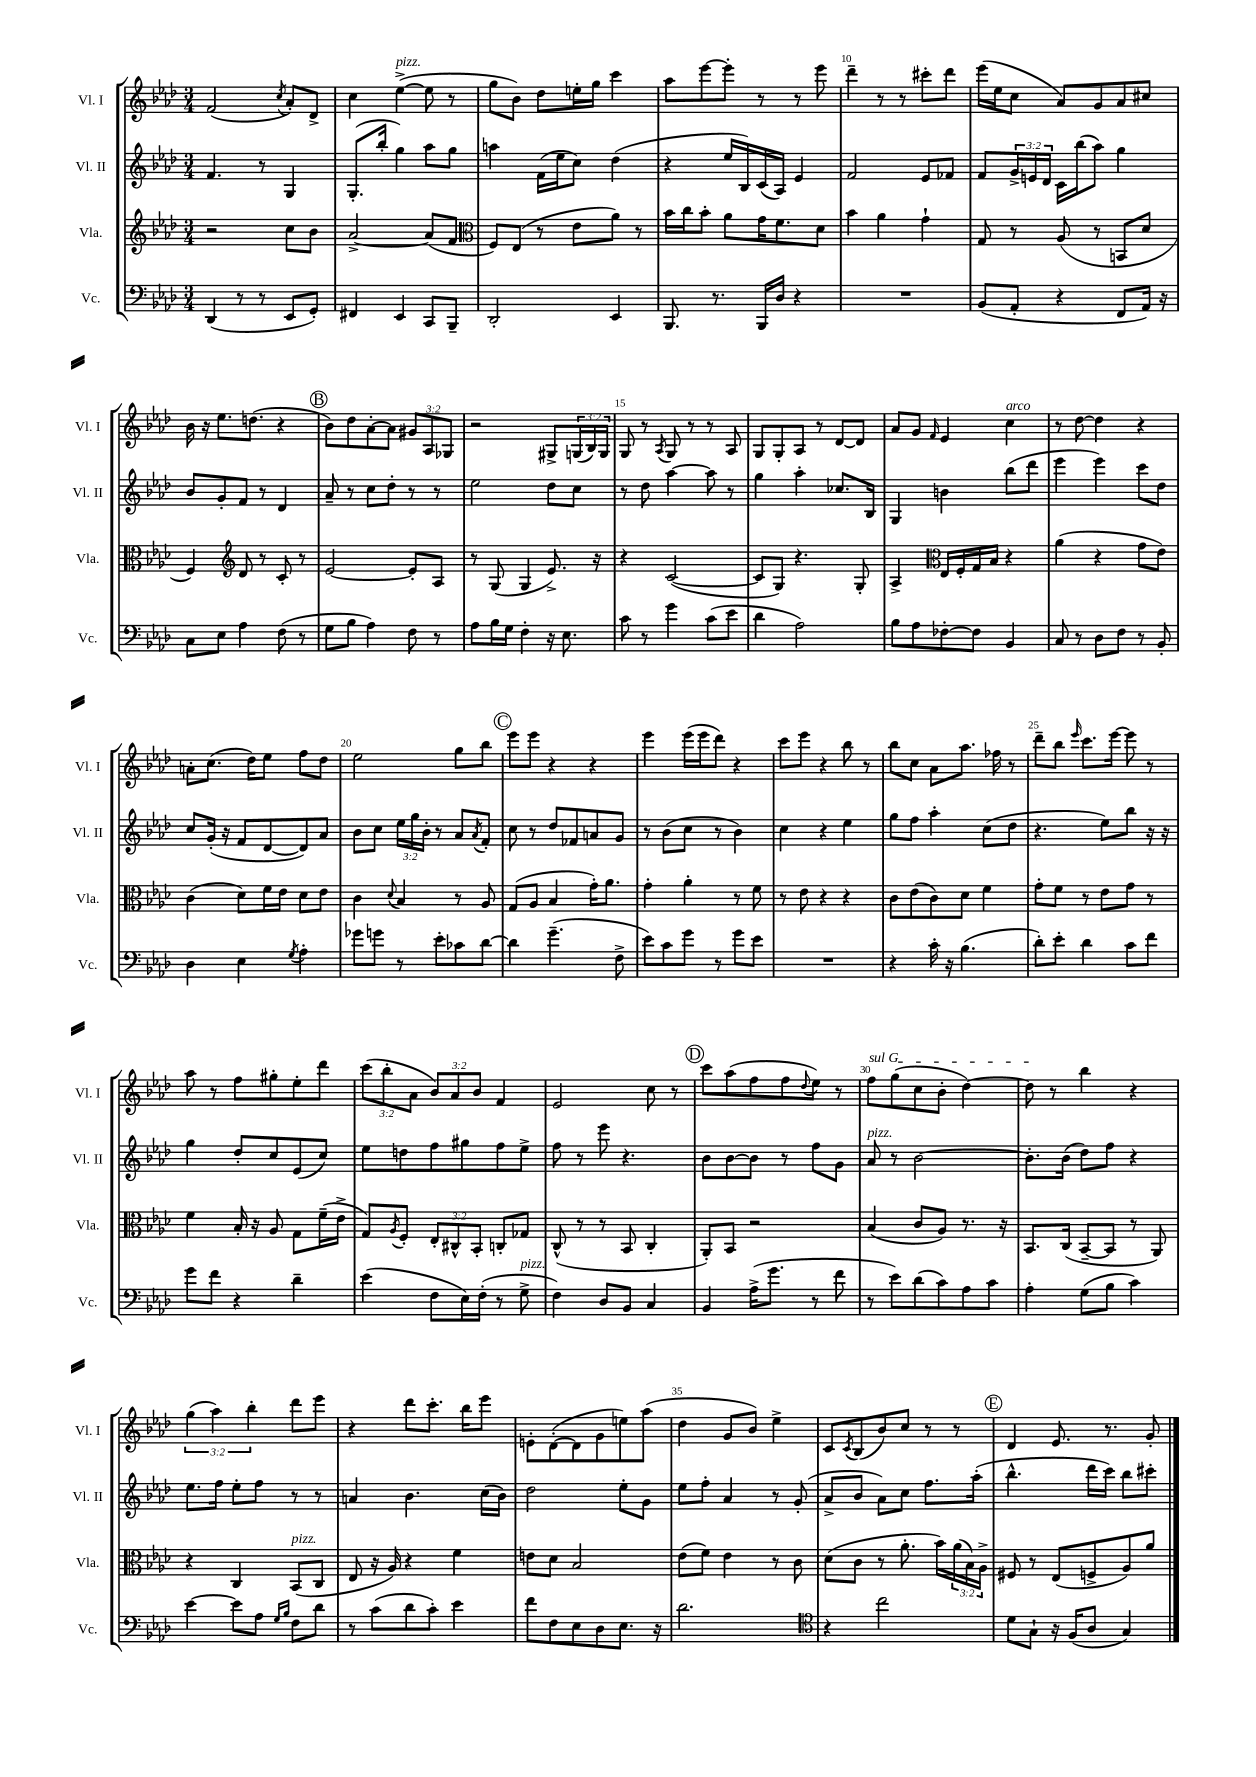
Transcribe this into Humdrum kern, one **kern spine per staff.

**kern	**kern	**kern	**kern
*staff4	*staff3	*staff2	*staff1
*clefF4	*clefG2	*clefG2	*clefG2
*k[b-e-a-d-]	*k[b-e-a-d-]	*k[b-e-a-d-]	*k[b-e-a-d-]
*M3/4	*M3/4	*M3/4	*M3/4
(4DD-	2r	4.f	(2f
8r	.	.	.
8r	.	8r	.
.	.	.	8qcc
8EE-	8cc	4G	8a-')
8GG')	8b-	.	8d-^
=	=	=	=
4FF#	[2a-^	(8.G'	4cc
.	.	16bb-'	.
4EE-	.	4gg)	([4ee-^
8CC	(8a-]	8aa-	8ee-]
8BBB-~	8f	8gg	8r
=	=	=	=
*	*clefC3	*	*
2DD-'	8F)	4aa	8gg
.	(8E-	.	8b-)
.	8r	(16f	8dd-
.	.	16ee-	.
.	8e-	8cc)	16ee'
.	.	.	16gg
4EE-	8a-)	(4dd-	4ccc
.	8r	.	.
=	=	=	=
8.BBB-	16b-	4r	8aa-
.	16cc	.	.
.	8b-'	.	[8eee-
8.r	.	.	.
.	8a-	16ee-	8eee-']
.	.	16B-)	.
16BBB-	16g	(16c	8r
16D-	8.f	16A-)	.
4r	.	4e-	8r
.	8d-	.	8eee-
=	=	=	=
2.r	4b-	2f	4ddd-~
.	4a-	.	8r
.	.	.	8r
.	4g`	8e-	8ccc#'
.	.	8f-	8ddd-
=	=	=	=
(8BB-	8G	8f	(16eee-
.	.	.	16ee-
8AA-'	8r	24g^	8cc
.	.	24e	.
.	.	24d-	.
4r	(8A-	16c	8a-)
.	.	(16bb-	.
.	8r	8aa-)	8g
8FF	8BB	4gg	8a-
16AA-)	8d-	.	8cc#
16r	.	.	.
=	=	=	=
8C	4F)	8b-	16b-
.	.	.	16r
8E-	.	8g'	8.ee-
*	*clefG2	*	*
4A-	8d-	8f	.
.	.	.	(8.dd
.	8r	8r	.
(8F	8c'	4d-	4r
8r	8r	.	.
=	=	=	=
8G	[2e-	8a-~	8b-)
8B-	.	8r	8dd-
4A-)	.	8cc	[8a-'
.	.	8dd-'	8a-]
8F	8e-']	8r	12g#
.	.	.	12A-
8r	8A-	8r	.
.	.	.	12G-
=	=	=	=
8A-	8r	2ee-	2r
16B-	(8G	.	.
16G	.	.	.
4F'	4G	.	.
16r	8.e-^)	8dd-	8G#^
8.E-	.	.	.
.	.	8cc	(24G
.	.	.	24B-)
.	16r	.	.
.	.	.	24G
=	=	=	=
8c	4r	8r	8G
8r	.	8dd-	8r
.	.	.	8qA-
4g	([2c	[4aa-	8G
.	.	.	8r
(8c	.	8aa-]	8r
8e-	.	8r	8A-
=	=	=	=
4d-	8c]	4gg	8G
.	8G)	.	8G'
2A-)	4.r	4aa-'	8A-
.	.	.	8r
.	.	8.cc-	[8d-
.	8G'	.	8d-]
.	.	16B-	.
=	=	=	=
8B-	4A-^	4G	8a-
8A-	.	.	8g
*	*clefC3	*	*
.	.	.	16qqf
[8F-'	16E-	4b	4e-
.	16F'	.	.
8F-]	16G	.	.
.	16B-	.	.
4BB-	4r	(8bb-	4cc
.	.	8ddd-	.
=	=	=	=
8C	(4a-	4eee-	8r
8r	.	.	[8dd-
8D-	4r	4eee-)	4dd-]
8F	.	.	.
8r	8g	8ccc	4r
8BB-'	8e-)	8dd-	.
=	=	=	=
4D-	(4c	8cc	8a'
.	.	(16g'	(8.cc
.	.	16r	.
4E-	8d-)	8f	.
.	.	.	16dd-)
.	16f	[8d-	8ee-
.	16e-	.	.
8qG	.	.	.
4A-'	8d-	8d-])	8ff
.	8e-	8a-	8dd-
=	=	=	=
8g-	4c	8b-	2ee-
8g	.	8cc	.
.	8qqd-	.	.
8r	4B-	24ee-	.
.	.	24gg	.
.	.	24b-'	.
8e-'	.	8r	.
8c-	8r	8a-	8gg
.	.	8qa-	.
[8d-	8A-	8f'	8bb-
=	=	=	=
4d-]	(8G	8cc	8eee-
.	8A-	8r	8eee-
(4.g~	4B-	8dd-	4r
.	.	8f-	.
.	16g')	8a	4r
.	8.a-	.	.
8F^	.	8g	.
=	=	=	=
8e-)	4g'	8r	4eee-
8c	.	(8b-	.
8g	4a-'	8cc	(16eee-
.	.	.	16eee-
8r	.	8r	8ddd-)
8g	8r	4b-)	4r
8e-	8f	.	.
=	=	=	=
2.r	8r	4cc	8ccc
.	8e-	.	8eee-
.	4r	4r	4r
.	4r	4ee-	8bb-
.	.	.	8r
=	=	=	=
4r	8c	8gg	8bb-
.	(8e-	8ff	8cc
16c'	8c)	4aa-'	8a-
16r	.	.	.
(4.B-	8d-	.	8.aa-
.	4f	(8cc	.
.	.	.	16ff-
.	.	8dd-	8r
=	=	=	=
8d-')	8g'	4.r	8ddd-~
8e-'	8f	.	8bb-
.	.	.	16qqeee-
4d-	8r	.	8.ccc
.	8e-	8ee-)	.
.	.	.	[16eee-
8c	8g	8bb-	8eee-]
8f	8r	16r	8r
.	.	16r	.
=	=	=	=
8g	4f	4gg	8aa-
8f	.	.	8r
4r	16B-'	8dd-'	8ff
.	16r	.	.
.	8A-	8cc	8gg#'
4d-~	8G	(8e-	8ee-'
.	(16f~	8cc)	8ddd-
.	16e-^	.	.
=	=	=	=
(4e-	8G)	8ee-	(12ccc
.	.	.	12bb-'
.	8qA-	.	.
.	8F'	8dd	.
.	.	.	12a-
8F	12E-'	8ff	12b-)
.	12C#^^	.	12a-
16E-)	.	8gg#	.
.	12BB-'	.	12b-
(16F'	.	.	.
8r	8C'	8ff	4f
8G^	8G-	8ee-^	.
=	=	=	=
4F)	(8C^^	8ff	2e-
.	8r	8r	.
8D-	8r	8eee-	.
8BB-	8BB-	4.r	.
4C	4C'	.	8cc
.	.	.	8r
=	=	=	=
4BB-	8AA-')	8b-	8ccc
.	8BB-	[8b-	(8aa-
(16A-^	2r	8b-]	8ff
8.g	.	.	.
.	.	8r	8ff
.	.	.	8qqdd-
8r	.	8ff	8ee-)
8f	.	8g	8r
=	=	=	=
8r	(4B-	8a-	8ff
8e-)	.	8r	(8gg
(8d-	8c	[2b-	8cc
8c)	8A-)	.	8b-'
8A-	8.r	.	[4dd-)
8c	.	.	.
.	16r	.	.
=	=	=	=
4A-'	8.BB-	8.b-']	8dd-]
.	.	.	8r
.	(16C	(16b-	.
(8G	[8BB-~	8dd-)	4bb-
8B-	8BB-]	8ff	.
4c)	8r	4r	4r
.	8AA-)	.	.
=	=	=	=
[4e-	4r	8.ee-	(6gg
.	.	.	6aa-)
.	.	16ff	.
8e-]	4C	8ee-'	.
.	.	.	6bb-'
8A-	.	8ff	.
16qqG	.	.	.
16qqB-	.	.	.
8F	(8BB-	8r	8ddd-
8d-	8C	8r	8eee-
=	=	=	=
8r	8E-	4a	4r
(8c	16r	.	.
.	16A-)	.	.
8d-	4r	4.b-	8ddd-
8c')	.	.	8.ccc'
4e-	4f	.	.
.	.	.	16bb-
.	.	(16cc	8eee-
.	.	16b-)	.
=	=	=	=
8f	8e	2dd-	8e'
8F	8d-	.	([8d-'
8E-	2B-	.	8d-]
8D-	.	.	8g
8.E-	.	8ee-'	8ee)
.	.	8g	(8aa-
16r	.	.	.
=	=	=	=
2.d-	(8e-	8ee-	4dd-
.	8f)	8ff'	.
.	4e-	4a-	8g
.	.	.	8b-)
.	8r	8r	4ee-^
.	8c	(8g'	.
=	=	=	=
*clefC4	*	*	*
4r	(8d-	8a-^	8c
.	.	.	8qc
.	8c	8b-	(8B-
2cc	8r	8a-)	8b-)
.	8.a-'	8cc	8cc
.	.	8.ff	8r
.	16b-)	.	.
.	(24a-	.	8r
.	24B-)	.	.
.	.	(16aa-'	.
.	24A-^	.	.
=	=	=	=
8d-	8F#	4.bb-^^	4d-
8G`	8r	.	.
16r	(8E-	.	8.e-
(16F	.	.	.
8A-	8F^	16ddd-	.
.	.	16ccc)	8.r
4G)	8A-)	8bb-	.
.	8a-	8ccc#'	8g'
==	==	==	==
*-	*-	*-	*-
